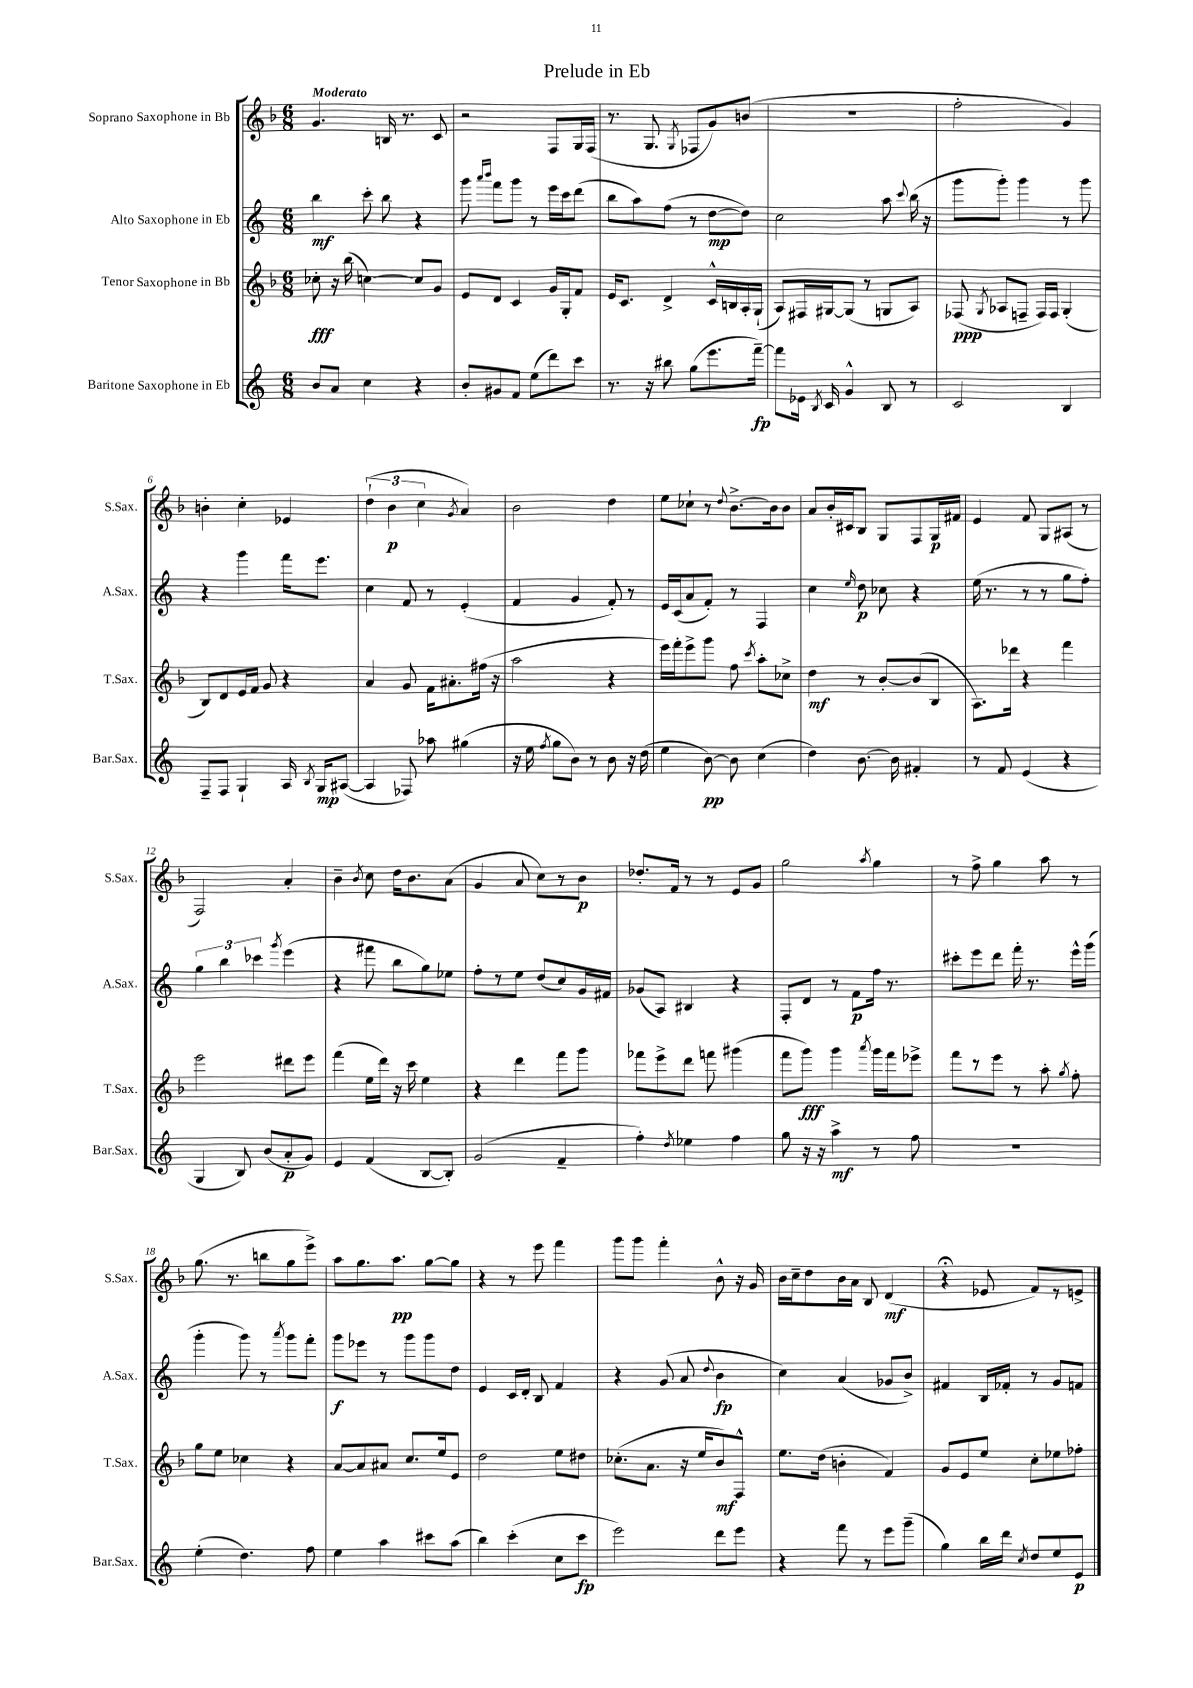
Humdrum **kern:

**kern	**dynam	**kern	**dynam	**kern	**dynam	**kern	**dynam
*part4	*part4	*part3	*part3	*part2	*part2	*part1	*part1
*staff4	*staff4	*staff3	*staff3	*staff2	*staff2	*staff1	*staff1
*I"Baritone Saxophone in Eb	*	*I"Tenor Saxophone in Bb	*	*I"Alto Saxophone in Eb	*	*I"Soprano Saxophone in Bb	*
*I'Bar.Sax.	*	*I'T.Sax.	*	*I'A.Sax.	*	*I'S.Sax.	*
*clefG2	*	*clefG2	*	*clefG2	*	*clefG2	*
*k[]	*	*k[b-]	*	*k[]	*	*k[b-]	*
*M6/8	*	*M6/8	*	*M6/8	*	*M6/8	*
=1	=1	=1	=1	=1	=1	=1	=1
!	!	!	!	!	!	!LO:TX:a:B:t=Moderato	!
8b/L	.	8cc-X'\	fff	4bb\	mf	4.g/	.
8a/J	.	16r	.	.	.	.	.
.	.	(16bb-\	.	.	.	.	.
4cc\	.	[4ccn\)	.	8ccc'\	.	.	.
.	.	.	.	8bb\	.	16Bn/	.
.	.	.	.	.	.	8.r	.
4r	.	8cc/L]	.	4r	.	.	.
.	.	8g/J	.	.	.	8c/	.
=2	=2	=2	=2	=2	=2	=2	=2
8b'/L	.	8e/L	.	8ggg\	.	2r	.
.	.	.	.	16qqaaa/LL	.	.	.
.	.	.	.	16qqbbb/JJ	.	.	.
8g#X/	.	8d/J	.	8fff\L	.	.	.
8f/J	.	4c/	.	8ggg\J	.	.	.
(8ee\L	.	.	.	8r	.	.	.
8ddd\)	.	16g/LL	.	16eee\LL	.	8F/L	.
.	.	16G'/J	.	16ccc\J	.	.	.
8ccc\J	.	8f/J	.	(8ddd\J	.	16G/L	.
.	.	.	.	.	.	(16F/JJ	.
=3	=3	=3	=3	=3	=3	=3	=3
8.r	.	16e/KL	.	8bb\L	.	8.r	.
.	.	8.c/J	.	.	.	.	.
.	.	.	.	8aa\)	.	.	.
16r	.	.	.	.	.	8.G/	.
8bb#X\	.	4d^/	.	(8ff\J	.	.	.
.	.	.	.	.	.	8qG/	.
(8gg\L	.	.	.	8r	.	8F-X/L	.
8.eee\	.	16c^^/LL	.	[8dd\L	mp	8g/)	.
.	.	16Bn/	.	.	.	.	.
.	.	16A'/	.	8dd\J])	.	(8bn/J	.
[16fff~\Jk)	fp	(16G`/JJ	.	.	.	.	.
=4	=4	=4	=4	=4	=4	=4	=4
8fff\L]	.	8A/L)	.	2cc\	.	2.r	.
16e-X\Jk	.	16F#X/L	.	.	.	.	.
8qB/	.	.	.	.	.	.	.
16c/	.	[16G#X/J	.	.	.	.	.
4g^^/	.	(8G#/J]	.	.	.	.	.
.	.	8r	.	.	.	.	.
8B/	.	8Gn/L	.	8aa\	.	.	.
.	.	.	.	8qqccc/	.	.	.
8r	.	8A/J)	.	(16bb\	.	.	.
.	.	.	.	16r	.	.	.
=5	=5	=5	=5	=5	=5	=5	=5
2c/	.	(8F-X/	ppp	8ggg\L	.	2ff'\	.
.	.	8qG/	.	.	.	.	.
.	.	8A-X/L	.	8ggg'\J)	.	.	.
.	.	8Fn~/J	.	4ggg\	.	.	.
.	.	16F/LL)	.	.	.	.	.
.	.	16F/JJ	.	.	.	.	.
4B/	.	(4G'/	.	8r	.	4g/)	.
.	.	.	.	8ggg\	.	.	.
!!LO:LB:g=z
=6	=6	=6	=6	=6	=6	=6	=6
8F~/L	.	8B-/L)	.	4r	.	4bn'\	.
8F/J	.	8d/	.	.	.	.	.
4G`/	.	16e/L	.	4ggg\	.	4cc'\	.
.	.	16f/JJ	.	.	.	.	.
.	.	8g/	.	.	.	.	.
16A/	.	4r	.	16fff\KL	.	4e-X/	.
8qB/	.	.	.	.	.	.	.
16G/KL	mp	.	.	8.eee\J	.	.	.
([8A#X/J	.	.	.	.	.	.	.
=7	=7	=7	=7	=7	=7	=7	=7
4A#/]	.	4a/	.	4cc\	.	(6dd`\	.
.	.	.	.	.	.	6b-\	p
8F-X/)	.	8g/	.	8f/	.	.	.
.	.	.	.	.	.	6cc\	.
8aa-X\	.	16f\KL	.	8r	.	.	.
.	.	8.a#X'\	.	.	.	.	.
.	.	.	.	.	.	8qg/	.
(4gg#X\	.	.	.	(4e'/	.	4a/)	.
.	.	(16ff#X\Jk	.	.	.	.	.
.	.	16r	.	.	.	.	.
=8	=8	=8	=8	=8	=8	=8	=8
16r	.	2aa\	.	4f/	.	2b-\	.
16ee\	.	.	.	.	.	.	.
8qff/	.	.	.	.	.	.	.
8gg\L	.	.	.	.	.	.	.
8b\J)	.	.	.	4g/	.	.	.
8r	.	.	.	.	.	.	.
8b\	.	4r	.	8f'/)	.	4dd\	.
16r	.	.	.	8r	.	.	.
(16dd\	.	.	.	.	.	.	.
=9	=9	=9	=9	=9	=9	=9	=9
4ee\	.	16eee\LL)	.	16e/LL	.	8ee\L	.
.	.	16fff'\J	.	(16c/J	.	.	.
.	.	8eee^\	.	8a/	.	8cc-X`\J	.
[8b\)	pp	8ggg\J	.	8f'/J)	.	8r	.
.	.	.	.	.	.	8qqdd/	.
8b\]	.	8ff\	.	8r	.	[8.b-^\L	.
.	.	8qccc/	.	.	.	.	.
(4cc\	.	8aa'\L	.	4F/	.	.	.
.	.	.	.	.	.	16b-\k]	.
.	.	8cc-X^\J	.	.	.	8b-\J	.
=10	=10	=10	=10	=10	=10	=10	=10
4dd\)	.	4dd\	mf	4cc\	.	8a/L	.
.	.	.	.	.	.	16b-'/L	.
.	.	.	.	.	.	16c#X/J	.
.	.	.	.	16qqee/	.	.	.
[8.b\	.	8r	.	8dd\	p	8B-/J	.
.	.	[8b-'/L	.	8cc-X\	.	8G/L	.
16b\]	.	.	.	.	.	.	.
4f#X'/	.	(8b-/]	.	4r	.	8F/	.
.	.	8B-/J	.	.	.	16G/L	p
.	.	.	.	.	.	16f#X/JJ	.
=11	=11	=11	=11	=11	=11	=11	=11
8r	.	8.A\L)	.	(16ee\	.	4e/	.
.	.	.	.	8.r	.	.	.
8f/	.	.	.	.	.	.	.
.	.	16ddd-X\Jk	.	.	.	.	.
(4e/	.	4r	.	8r	.	8f/	.
.	.	.	.	8r	.	8G/L	.
4r	.	4fff\	.	8gg\L	.	(8A#X/J	.
.	.	.	.	8ff'\J)	.	8r	.
!!LO:LB:g=z
=12	=12	=12	=12	=12	=12	=12	=12
4G/	.	2eee\	.	6gg\	.	2F/)	.
.	.	.	.	6bb\	.	.	.
8B/)	.	.	.	.	.	.	.
.	.	.	.	6ccc-X\	.	.	.
(8b/L	.	.	.	.	.	.	.
.	.	.	.	8qggg/	.	.	.
8a'/	p	8ddd#X\L	.	(4eee\	.	4a'/	.
8g/J)	.	8eee\J	.	.	.	.	.
=13	=13	=13	=13	=13	=13	=13	=13
4e/	.	(4fff\	.	4r	.	4b-~\	.
.	.	.	.	.	.	8qb-/	.
(4f/	.	16ee\LL	.	8fff#X\	.	8cc\	.
.	.	16ddd\JJ)	.	.	.	.	.
.	.	16r	.	8bb\L	.	16dd\KL	.
.	.	16ccc\	.	.	.	8.b-\	.
[8B/L	.	4ee\	.	8gg\)	.	.	.
8B'/J])	.	.	.	8ee-X\J	.	(8a\J	.
=14	=14	=14	=14	=14	=14	=14	=14
(2g/	.	4r	.	8ff'\L	.	4g/	.
.	.	.	.	8r	.	.	.
.	.	4ddd\	.	8ee\J	.	8a/	.
.	.	.	.	(8dd/L	.	8cc\L)	.
4f~/	.	8fff\L	.	8cc/)	.	8r	.
.	.	8ggg\J	.	16g/L	.	8b-\J	p
.	.	.	.	16f#X/JJ	.	.	.
=15	=15	=15	=15	=15	=15	=15	=15
4ff'\)	.	8fff-X\L	.	(8g-X/L	.	8.dd-X'/L	.
.	.	8eee^\	.	8A/J)	.	.	.
.	.	.	.	.	.	16f/Jk	.
8qdd/	.	.	.	.	.	.	.
4ee-X\	.	8ddd\J	.	4B#X/	.	8r	.
.	.	8fffn\	.	.	.	8r	.
4ff\	.	(4ggg#X\	.	4r	.	8e/L	.
.	.	.	.	.	.	8g/J	.
=16	=16	=16	=16	=16	=16	=16	=16
8gg\	.	8fff\L	.	8F'/L	.	2gg\	.
16r	.	8ggg\J)	fff	8d/J	.	.	.
16r	.	.	.	.	.	.	.
4aa^\	mf	4ggg\	.	8r	.	.	.
.	.	.	.	8f\L	p	.	.
.	.	8qaaa/	.	.	.	8qaa/	.
8r	.	16ggg\LL	.	16ff\Jk	.	4gg\	.
.	.	16fff\J	.	8.r	.	.	.
8ff\	.	8eee-X^\J	.	.	.	.	.
=17	=17	=17	=17	=17	=17	=17	=17
2.r	.	8fff\L	.	8ccc#X'\L	.	8r	.
.	.	8r	.	8eee\	.	8ff^\	.
.	.	8eee\J	.	8ddd\J	.	4gg\	.
.	.	8r	.	16fff'\	.	.	.
.	.	.	.	8.r	.	.	.
.	.	8aa'\	.	.	.	8aa\	.
.	.	8qgg/	.	.	.	.	.
.	.	8ff'\	.	16eee^^\LL	.	8r	.
.	.	.	.	(16ggg\JJ	.	.	.
!!LO:LB:g=z
=18	=18	=18	=18	=18	=18	=18	=18
(4ee'\	.	8gg\L	.	4ggg'\	.	(8.gg\	.
.	.	8ee\J	.	.	.	.	.
.	.	.	.	.	.	8.r	.
4.dd\)	.	4cc-X\	.	8ggg\)	.	.	.
.	.	.	.	8r	.	8bbn\L	.
.	.	.	.	8qaaa/	.	.	.
.	.	4r	.	8ggg\L	.	8gg\	.
8ff\	.	.	.	8fff'\J	.	8eee^\J)	.
=19	=19	=19	=19	=19	=19	=19	=19
4ee\	.	[8a/L	.	8ggg\L	f	8aa\L	.
.	.	8a/]	.	8eee-X\J	.	8.gg\	.
4aa\	.	8a#X/J	.	8r	.	.	.
.	.	.	.	.	.	8.aa\J	pp
.	.	8.cc/L	.	8ggg\L	.	.	.
8ccc#X\L	.	.	.	8ggg\	.	[8gg\L	.
.	.	16ee/k	.	.	.	.	.
(8aa\J	.	8e/J	.	8dd\J	.	8gg\J]	.
=20	=20	=20	=20	=20	=20	=20	=20
4bb\)	.	2dd\	.	4e/	.	4r	.
(4ccc'\	.	.	.	16c/LL	.	8r	.
.	.	.	.	16d'/JJ	.	.	.
.	.	.	.	8B/	.	8eee\	.
8cc\L	.	8ee\L	.	4f/	.	4fff\	.
8ccc\J	fp	8dd#X\J	.	.	.	.	.
=21	=21	=21	=21	=21	=21	=21	=21
2eee\)	.	(8.cc-X'\L	.	4r	.	8ggg\L	.
.	.	.	.	.	.	8ggg\J	.
.	.	8.a\J	.	.	.	.	.
.	.	.	.	(8g/	.	4fff'\	.
.	.	16r	.	8a/	.	.	.
.	.	16ee/KL	.	.	.	.	.
.	.	.	.	8qqdd/	.	.	.
8ddd\L	.	8b-/)	mf	4b\	fp	8b-^^\	.
8eee\J	.	8F^^/J	.	.	.	16r	.
.	.	.	.	.	.	16g/	.
=22	=22	=22	=22	=22	=22	=22	=22
4r	.	8.ee\L	.	4cc\)	.	16b-\LL	.
.	.	.	.	.	.	16cc~\J	.
.	.	.	.	.	.	8dd\	.
.	.	(16dd\Jk	.	.	.	.	.
8fff\	.	4bn'\	.	(4a/	.	16b-\L	.
.	.	.	.	.	.	16a\JJ	.
8r	.	.	.	.	.	8B-/	.
8eee\L	.	4f/)	.	8g-X/L	.	(4d/	mf
(8ggg~\J	.	.	.	8b^/J)	.	.	.
=23	=23	=23	=23	=23	=23	=23	=23
4gg\)	.	8g/L	.	4f#X/	.	4r;<	.
.	.	8e/	.	.	.	.	.
16bb\LL	.	8ee/J	.	16B/LL	.	8e-X/	.
16ddd\JJ	.	.	.	16f-X'/JJ	.	.	.
8qcc/	.	.	.	.	.	.	.
8dd/L	.	8cc'\L	.	8r	.	8f/L)	.
8ee/	.	8ee-X\	.	8g/L	.	8r	.
8e/J	p	8ff-X'\J	.	8fn/J	.	8en^/J	.
==	==	==	==	==	==	==	==
*-	*-	*-	*-	*-	*-	*-	*-
